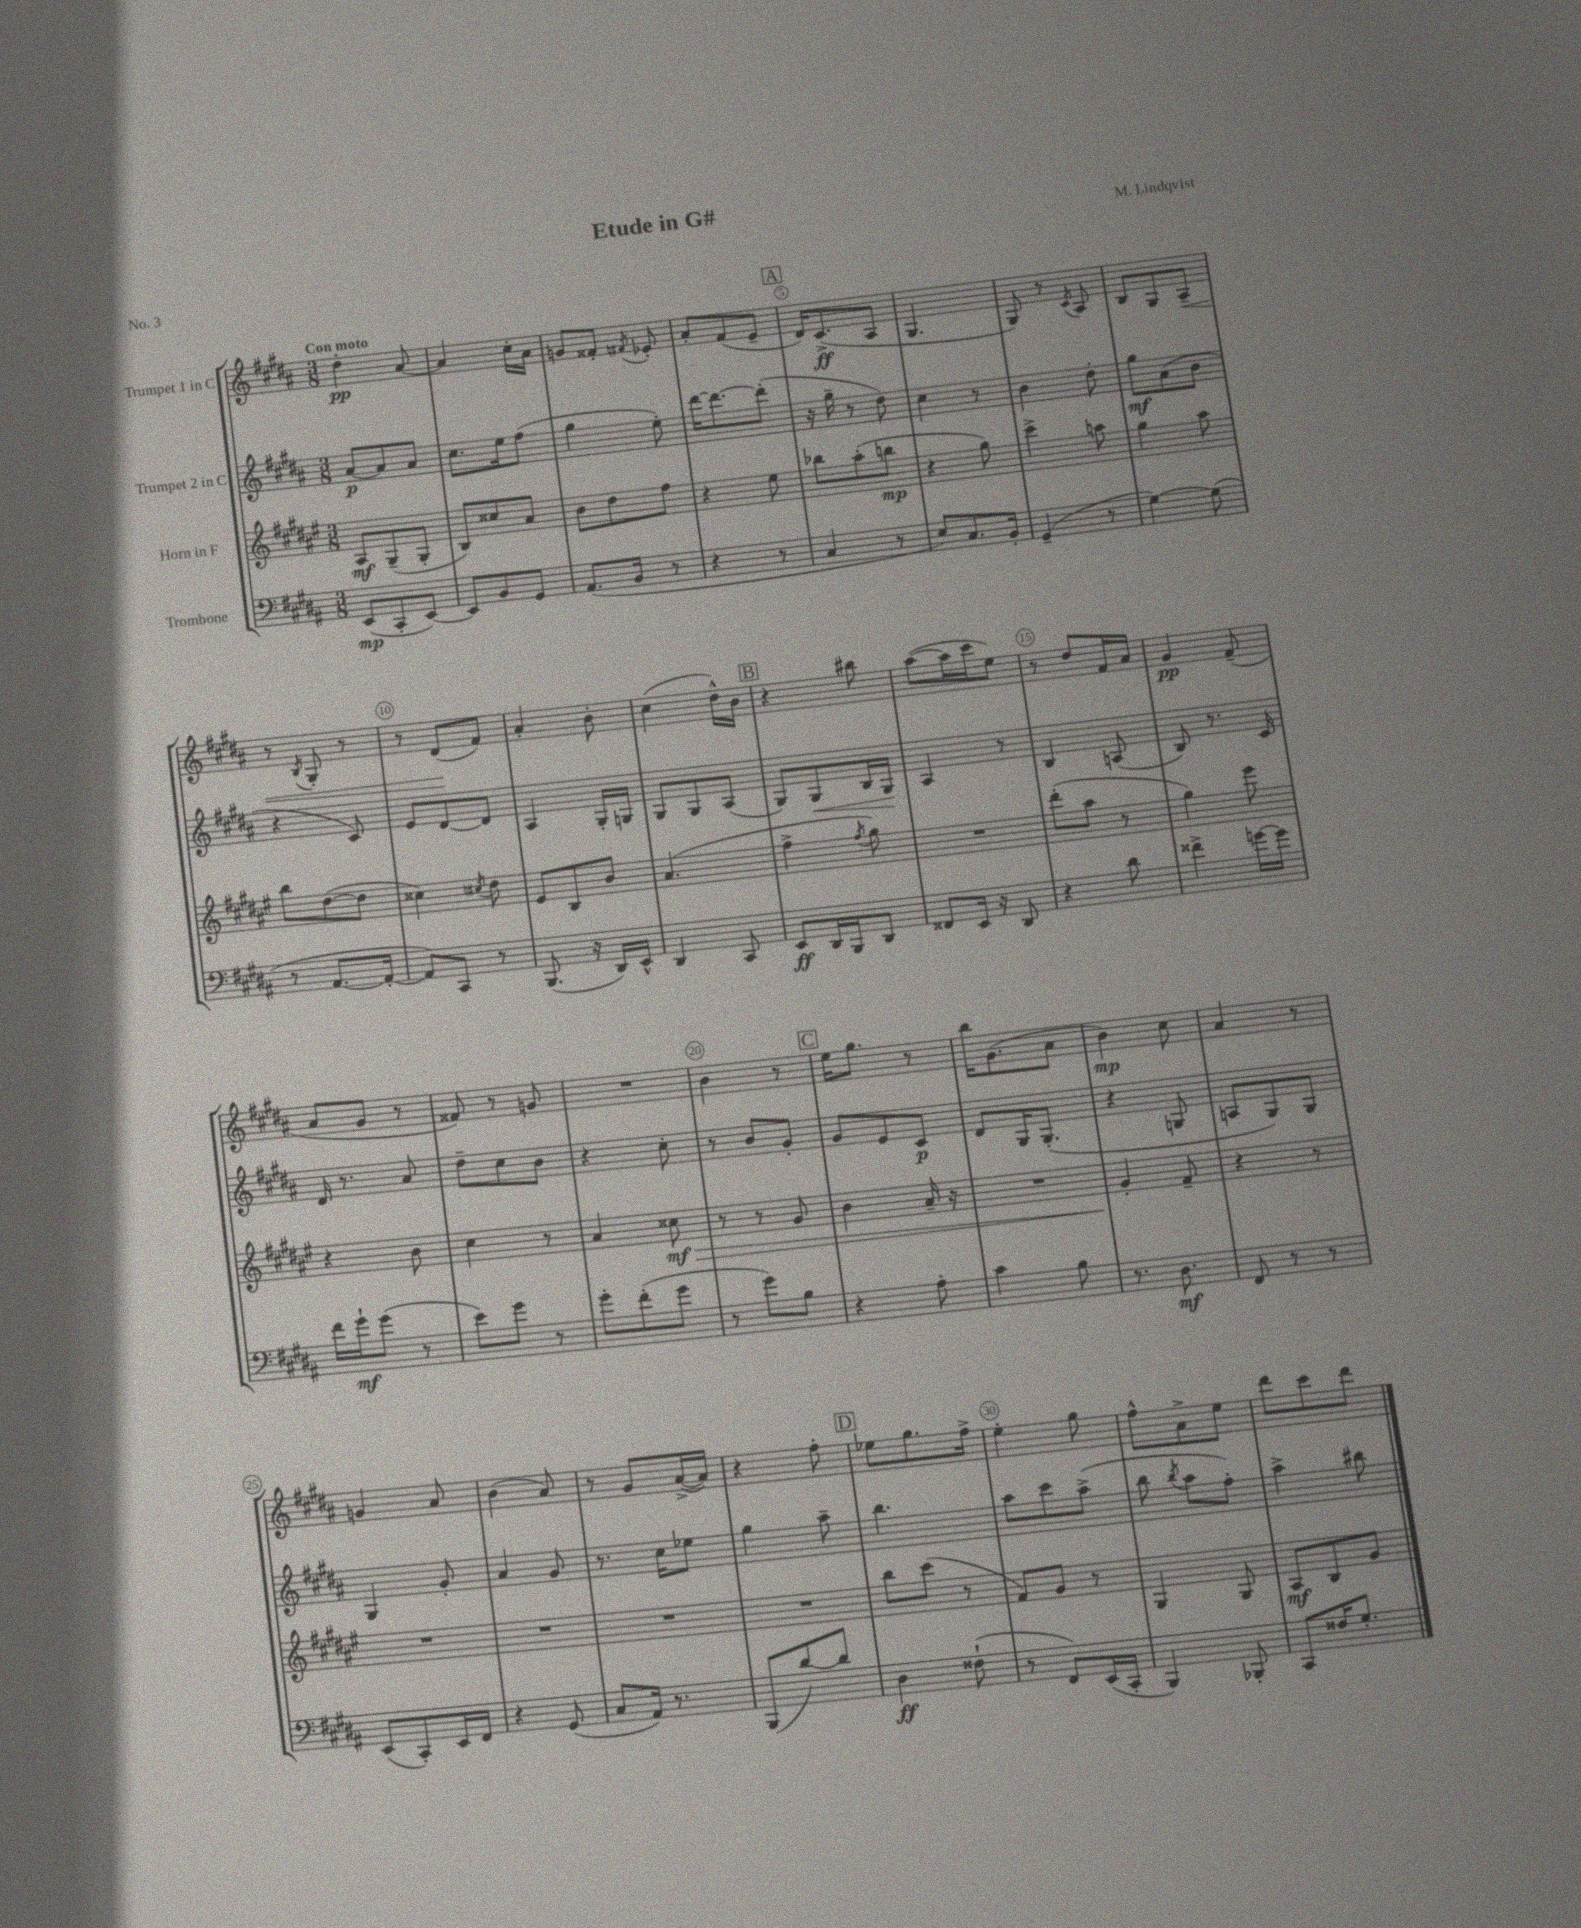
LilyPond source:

\header { title = "Etude in G#" composer = "M. Lindqvist" piece = "No. 3" }
<<
\new StaffGroup <<
\new Staff = "s0" \with { instrumentName = "Trumpet 1 in C" } {
    \clef treble \key b \major \numericTimeSignature \time 3/8 \tempo "Con moto"
    \autoBeamOff dis''4-.\pp ais'8~ |
    ais'4 cis''16[-. ais'16] |
    g'8[ fisis'8]-. \acciaccatura { fis'8 } ees'8-. |
    ais'8[-. fis'8( e'8]-- |
    \mark \markup { \box "A" } dis'16[) cis'8.->\ff( ais8] |
    gis4. |
    gis8) r8 \acciaccatura { cis'8 } ais8 |
    b8[ gis8 ais8]--\< |
    r8 \acciaccatura { b8 } gis8-. r8 |
    r8 dis'8[\!( fis'8]) |
    ais'4-. b'8-. |
    cis''4( dis''16[-^) b'16] |
    \mark \markup { \box "B" } r4 bis''8 |
    ais''8[~( ais''16 cis'''16 e''8]) |
    r8 dis''8[ fis'16 ais'16] |
    gis'4\pp fis'8--( |
    ais'8[ gis'8] r8 |
    fisis'8) r8 g'8 |
    R4. |
    b'4 r8 |
    \mark \markup { \box "C" } e''16[ gis''8.] r8 |
    b''16[ gis'8.( ais'8] |
    b'4\mp) cis''8 |
    ais'4 r8 |
    g'4 ais'8 |
    b'4( ais'8) |
    r8 gis'8[ ais'16~->( ais'16]) |
    r4 fis''8-. |
    \mark \markup { \box "D" } ees''8[ gis''8. fis''16]-> |
    e''4-. gis''8 |
    fis''8[-^ ais'8-> e''8] |
    dis'''8[ cis'''8 dis'''8] \bar "|." |
}
\new Staff = "s1" \with { instrumentName = "Trumpet 2 in C" } {
    \clef treble \key b \major \numericTimeSignature \time 3/8
    \autoBeamOff ais'8[~\p ais'8 ais'8] |
    cis''8.[ e''16 fis''8]( |
    gis''4 e''8-.) |
    dis'''16[~ dis'''8.~ dis'''8]-.( |
    \mark \markup { \box "A" } r16 gis''16-- r8 dis''8) |
    cis''4 r8 |
    b'4 dis''8-. |
    gis''8[\mf ais'8( b'8] |
    r4 cis'8) |
    e'8[ dis'8~ dis'8] |
    ais4 gis16[-. g16] |
    gis8[ gis8 ais8]( |
    \mark \markup { \box "B" } gis8[) gis8\< b16 gis16]\! |
    ais4 r8 |
    b4 a8( |
    b8) r8. cis'16 |
    dis'16 r8. ais'8 |
    dis''8[-- cis''8 b'8] |
    r4 cis''8-. |
    r8 b'8[ gis'8]-. |
    \mark \markup { \box "C" } gis'8[ e'8 cis'8]\p |
    dis'8[ gis16 gis8.]-.( |
    r4 g8 |
    a8[ gis8) gis8] |
    gis4 gis'8-. |
    ais'4 gis'8 |
    r8. cis''16[ ees''8] |
    gis''4 ais''8-- |
    \mark \markup { \box "D" } b''4. |
    ais''8[ cis'''8 ais''8]->( |
    b''8 \acciaccatura { b''8 } ais''8[ fis''8]-.) |
    ais''4-> bis''8 \bar "|." |
}
\new Staff = "s2" \with { instrumentName = "Horn in F" } {
    \clef treble \key fis \major \numericTimeSignature \time 3/8
    \autoBeamOff ais8[\mf gis8--( gis8]-. |
    b8[) cisis''8 ais'8] |
    b'8[ dis''8 fis''8] |
    r4 eis''8 |
    \mark \markup { \box "A" } bes''8[ ais''8-.( b''8]\mp |
    r4 gis''8) |
    cis'''4-> a''8 |
    gis''4 ais''8 |
    b''8[ dis''8~( dis''8] |
    cisis''4) \acciaccatura { cis''8 } dis''8 |
    eis'8[ b8 b'8] |
    ais'4.( |
    \mark \markup { \box "B" } fis''4-> \acciaccatura { fis''8 } gis''8) |
    R4. |
    dis'''8[-.( ais''8] r8 |
    gis''4) eis'''8 |
    r4 b'8 |
    cis''4 r8 |
    ais'4 cisis''8\mf\> |
    r8 r8 gis'8 |
    \mark \markup { \box "C" } b'4 ais'16-- r16 |
    R4. |
    gis'4-.\! fis'8-- |
    r4 r8 |
    R4. |
    R4. |
    R4. |
    R4. |
    \mark \markup { \box "D" } b''8[ cis'''8]( r8 |
    fis'8[) gis'8] r8 |
    gis4 gis8 |
    ais8[\mf b8 gis'8] \bar "|." |
}
\new Staff = "s3" \with { instrumentName = "Trombone" } {
    \clef bass \key b \major \numericTimeSignature \time 3/8
    \autoBeamOff e,8[\mp( cis,8-. e,8]~) |
    e,8[ b,8 gis,8] |
    ais,8.[( b,16] r8 |
    r4 r8 |
    \mark \markup { \box "A" } cis4 r8 |
    e8[) cis8. b,16]-. |
    gis,4--( r8 |
    gis4~) gis8( |
    r8 ais,8.[~ ais,16]~-. |
    ais,8[) cis,8] r8 |
    b,,8.( r16 dis,16[) e,16]-^ |
    dis,4 cis,8 |
    \mark \markup { \box "B" } e,8[\ff dis,16 b,,16 dis,8] |
    fisis,8[ e,16] r16 dis,8 |
    r4 dis'8 |
    fisis'4-> g'16[~ g'16] |
    fis'16[ gis'16-!\mf gis'8]( r8 |
    e'8[) gis'8] r8 |
    gis'8[-. fis'8-.( gis'8] |
    r8 gis'8[) b8] |
    \mark \markup { \box "C" } r4 ais8-. |
    cis'4 b8 |
    r8. dis8.\mf |
    fis,8 r8 r8 |
    e,8[( cis,8-.) e,16 fis,16] |
    r4 gis,8( |
    cis8[ ais,16]) r8. |
    b,,8[( dis'8~) dis'8] |
    \mark \markup { \box "D" } dis4\ff fisis8-!( |
    r8 fis,8[) e,16( cis,16]-. |
    b,,4) bes,,8-. |
    cis,8[ fisis16 gis8.]-. \bar "|." |
}
>>
>>
\layout { \context { \Score \override BarNumber.break-visibility = ##(#f #t #t) barNumberVisibility = #(every-nth-bar-number-visible 5) \override BarNumber.stencil = #(make-stencil-circler 0.1 0.3 ly:text-interface::print) } }
